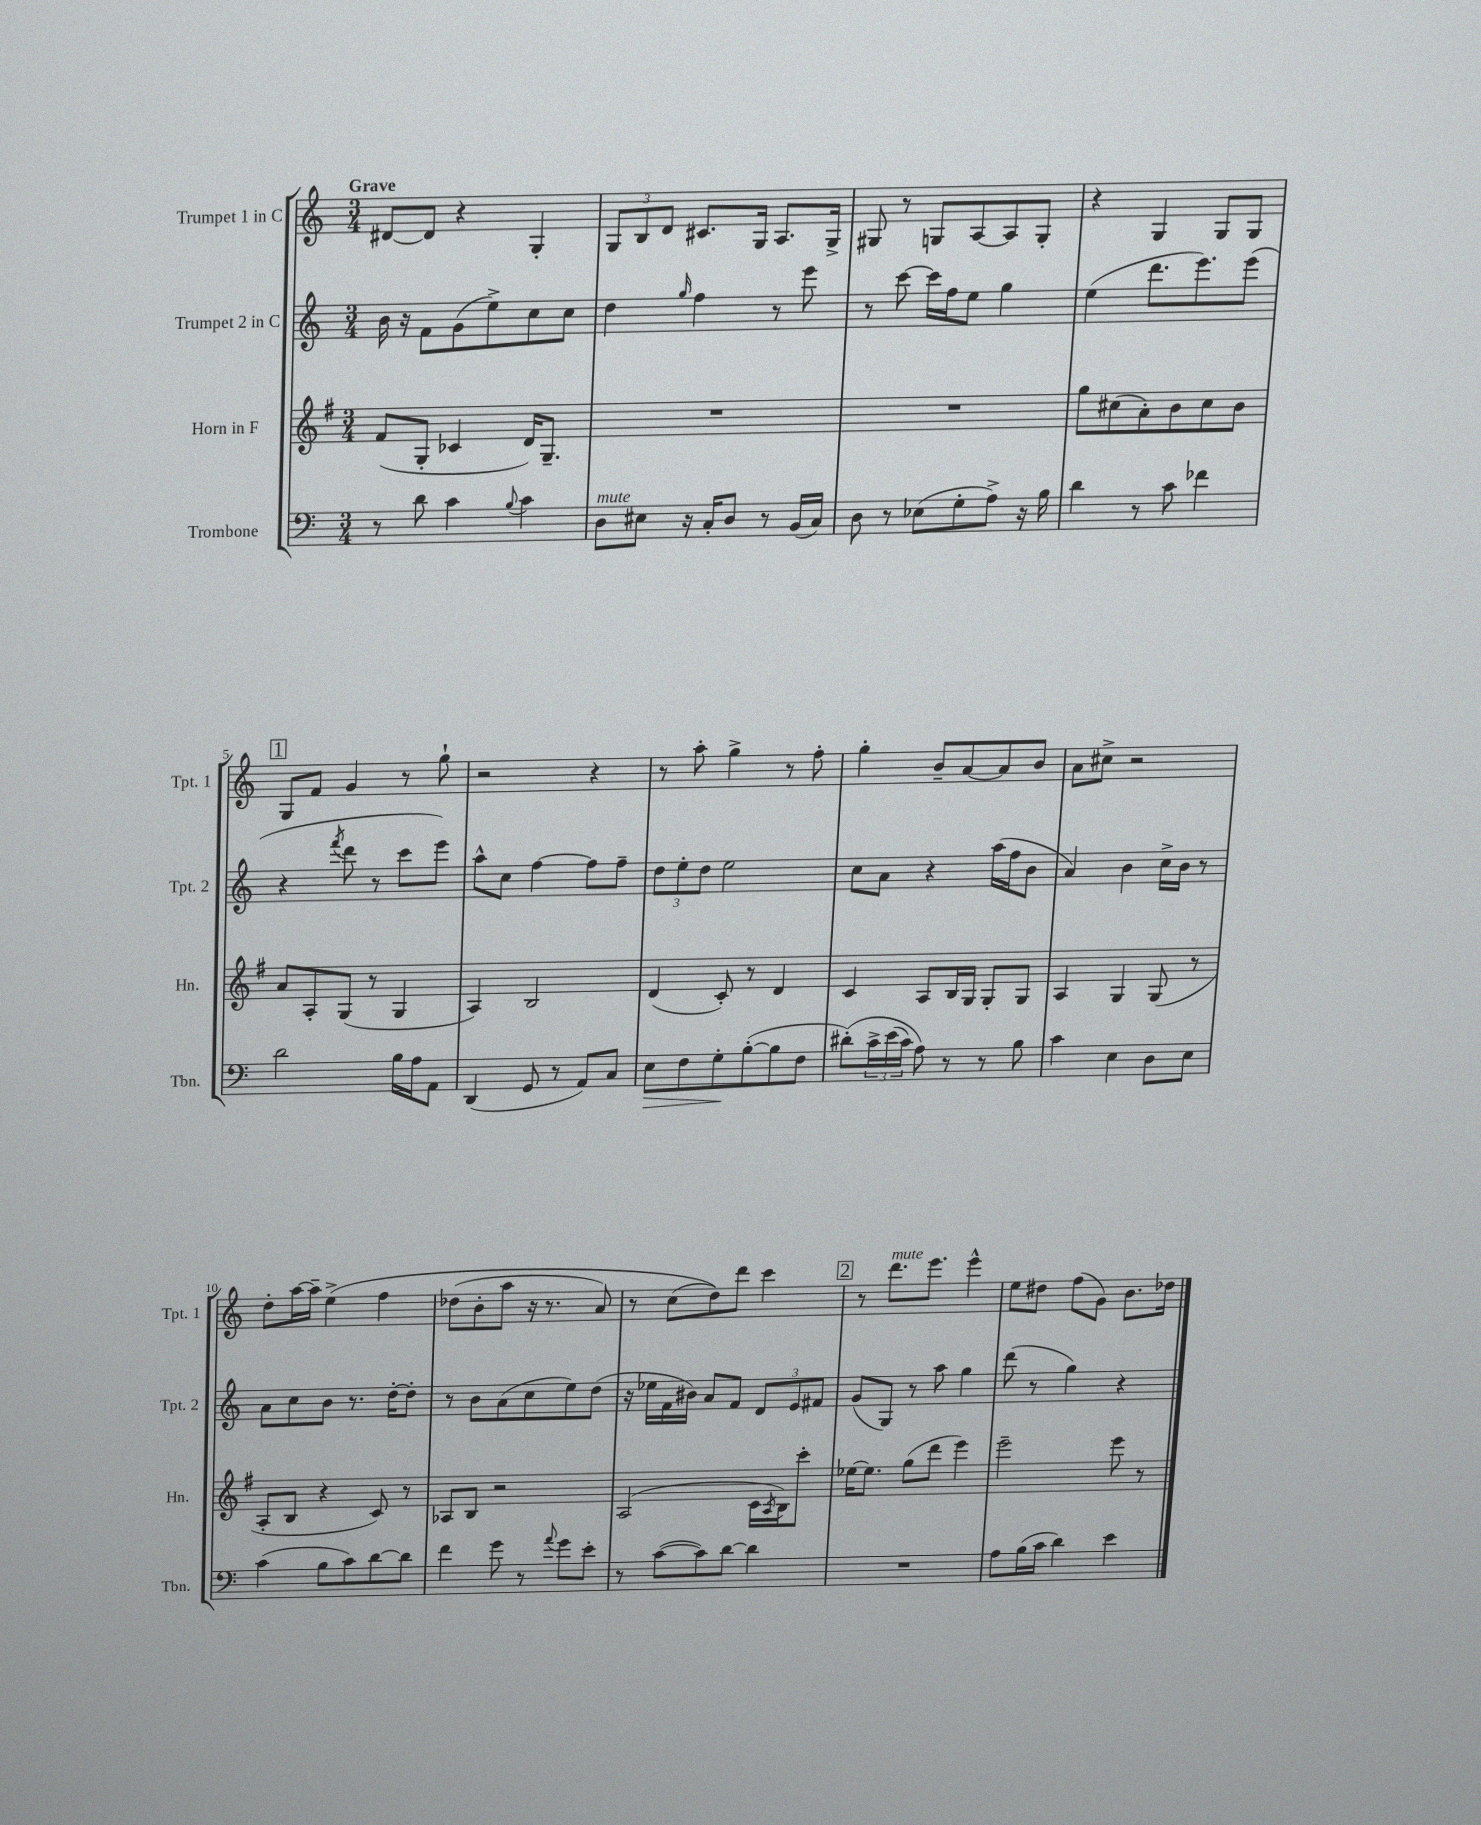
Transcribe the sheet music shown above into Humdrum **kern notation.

**kern	**dynam	**kern	**kern	**kern
*part4	*part4	*part3	*part2	*part1
*staff4	*staff4	*staff3	*staff2	*staff1
*I"Trombone	*	*I"Horn in F	*I"Trumpet 2 in C	*I"Trumpet 1 in C
*I'Tbn.	*	*I'Hn.	*I'Tpt. 2	*I'Tpt. 1
*clefF4	*	*clefG2	*clefG2	*clefG2
*k[]	*	*k[f#]	*k[]	*k[]
*M3/4	*	*M3/4	*M3/4	*M3/4
=1	=1	=1	=1	=1
!	!	!	!	!LO:TX:a:B:t=Grave
8r	.	(8f#/L	16b\	[8d#X/L
.	.	.	16r	.
8d\	.	8G'/J	8f\L	8d#/J]
4c\	.	4c-X/	(8g\	4r
.	.	.	8ee^\)	.
8qqB/	.	.	.	.
4c\	.	16d/KL)	8cc\	4G'/
.	.	8.G~/J	.	.
.	.	.	8cc\J	.
=2	=2	=2	=2	=2
!LO:TX:a:i:t=mute	!	!	!	!
8D\L	.	2.r	4dd\	12G/L
.	.	.	.	12B/
8E#X\J	.	.	.	.
.	.	.	.	12d/J
.	.	.	16qqgg/	.
16r	.	.	4ff\	8.c#X/L
16C'/KL	.	.	.	.
8D/J	.	.	.	.
.	.	.	.	16G/Jk
8r	.	.	8r	8.A/L
(16BB/LL	.	.	8eee\	.
16C/JJ)	.	.	.	16G^/Jk
=3	=3	=3	=3	=3
8D\	.	2.r	8r	8G#X/
8r	.	.	[8ccc\	8r
(8E-X\L	.	.	16ccc\LL]	8Gn/L
.	.	.	16ff\J	.
8G'\	.	.	8ee\J	[8A/
8A^\J)	.	.	4gg\	8A/]
16r	.	.	.	8G'/J
16B\	.	.	.	.
=4	=4	=4	=4	=4
4d\	.	8gg\L	(4ee\	4r
.	.	(8cc#X\	.	.
8r	.	8a'\)	8.ddd\L	4G/
8c\	.	8b\	.	.
.	.	.	8.eee\)	.
4f-X\	.	8cc#\	.	8G/L
.	.	8b\J	(8eee\J	8G/J
!!LO:LB:g=z
!!LO:REH:place=s1:t=1
=5	=5	=5	=5	=5
2d\	.	8a/L	4r	8G/L
.	.	8A'/	.	8f/J
.	.	.	8qfff/	.
.	.	(8G/J	8ddd\	4g/
.	.	8r	8r	.
16B\LL	.	4G/	8ccc\L	8r
16A\J	.	.	.	.
8AA\J	.	.	8eee\J)	8gg`\
=6	=6	=6	=6	=6
(4DD/	.	4A/)	8aa^^\L	2r
.	.	.	8cc\J	.
8GG/	.	2B/	[4ff\	.
8r	.	.	.	.
8AA/L)	.	.	8ff\L]	4r
8C/J	.	.	8ff~\J	.
=7	=7	=7	=7	=7
!	!LO:HP:b	!	!	!
8E\L	>	(4d/	12dd\L	8r
.	.	.	12ee'\	.
8F\	.	.	.	8aa'\
.	.	.	12dd\J	.
8G'\	.	8c'/)	2ee\	4gg^\
([8B'\	]	8r	.	.
8B\]	.	4d/	.	8r
8F\J	.	.	.	8ff'\
=8	=8	=8	=8	=8
(8d#X'\L)	.	4c/	8cc\L	4gg'\
24c^\L	.	.	8a\J	.
(24e\	.	.	.	.
24c\JJ)	.	.	.	.
8A\)	.	8A/L	4r	8b~/L
8r	.	16B/L	.	[8a/
.	.	16G/JJ	.	.
8r	.	8G'/L	(16aa\LL	8a/]
.	.	.	16ff\J	.
8B\	.	8G/J	8b\J	8b/J
=9	=9	=9	=9	=9
4c\	.	4A/	4a/)	8a\L
.	.	.	.	8cc#X^\J
4E\	.	4G/	4b\	2r
8D\L	.	(8G/	16cc^\LL	.
.	.	.	16b\JJ	.
8E\J	.	8r	8r	.
!!LO:LB:g=z
=10	=10	=10	=10	=10
(4c\	.	8A'/L	8a\L	8dd'\L
.	.	8B/J	8cc\	[16aa\L
.	.	.	.	16aa~\JJ]
8B\L	.	4r	8b\J	(4ee^\
8c\)	.	.	8.r	.
[8d\	.	8c/)	.	4ff\
.	.	.	[16dd'\KL	.
8d\J]	.	8r	8dd'\J]	.
=11	=11	=11	=11	=11
4f\	.	8A-X/L	8r	(8dd-X\L
.	.	8B/J	8b\L	8b'\
8g\	.	2r	(8a\	8aa\J
8r	.	.	8cc\	16r
.	.	.	.	8.r
8qqa/	.	.	.	.
8g\L	.	.	8ee\)	.
8e'\J	.	.	(8dd\J	8a/)
=12	=12	=12	=12	=12
8r	.	(2A/	16r	8r
.	.	.	16ee-X\LL	.
([8c\L	.	.	16f\	(8cc\L
.	.	.	16b#X\JJ)	.
8c\])	.	.	8a/L	8dd\))
[8d\J	.	.	8f/J	8ddd\J
4d\]	.	16c\LL	12d/L	4ccc\
.	.	8qA/	.	.
.	.	16B\J)	.	.
.	.	.	12e/	.
.	.	8ccc'\J	.	.
.	.	.	12f#X/J	.
!!LO:REH:place=s1:t=2
=13	=13	=13	=13	=13
2.r	.	[16ee-X\KL	(8g/L	8r
.	.	8.ee-\J]	.	.
!	!	!	!	!LO:TX:a:i:t=mute
.	.	.	8G/J)	8.ddd\L
.	.	(8gg\L	8r	.
.	.	.	.	8.eee\J
.	.	8ddd\J	8aa\	.
.	.	4eee\)	4gg\	4eee^^\
=14	=14	=14	=14	=14
8A\L	.	2eee~\	(8ddd\	8ee\L
(16B\L	.	.	8r	8dd#X\J
16c\JJ	.	.	.	.
4d\)	.	.	4gg\)	(8ff\L
.	.	.	.	8g\J)
4e\	.	8eee\	4r	8.b\L
.	.	8r	.	.
.	.	.	.	16dd-X\Jk
==	==	==	==	==
*-	*-	*-	*-	*-
